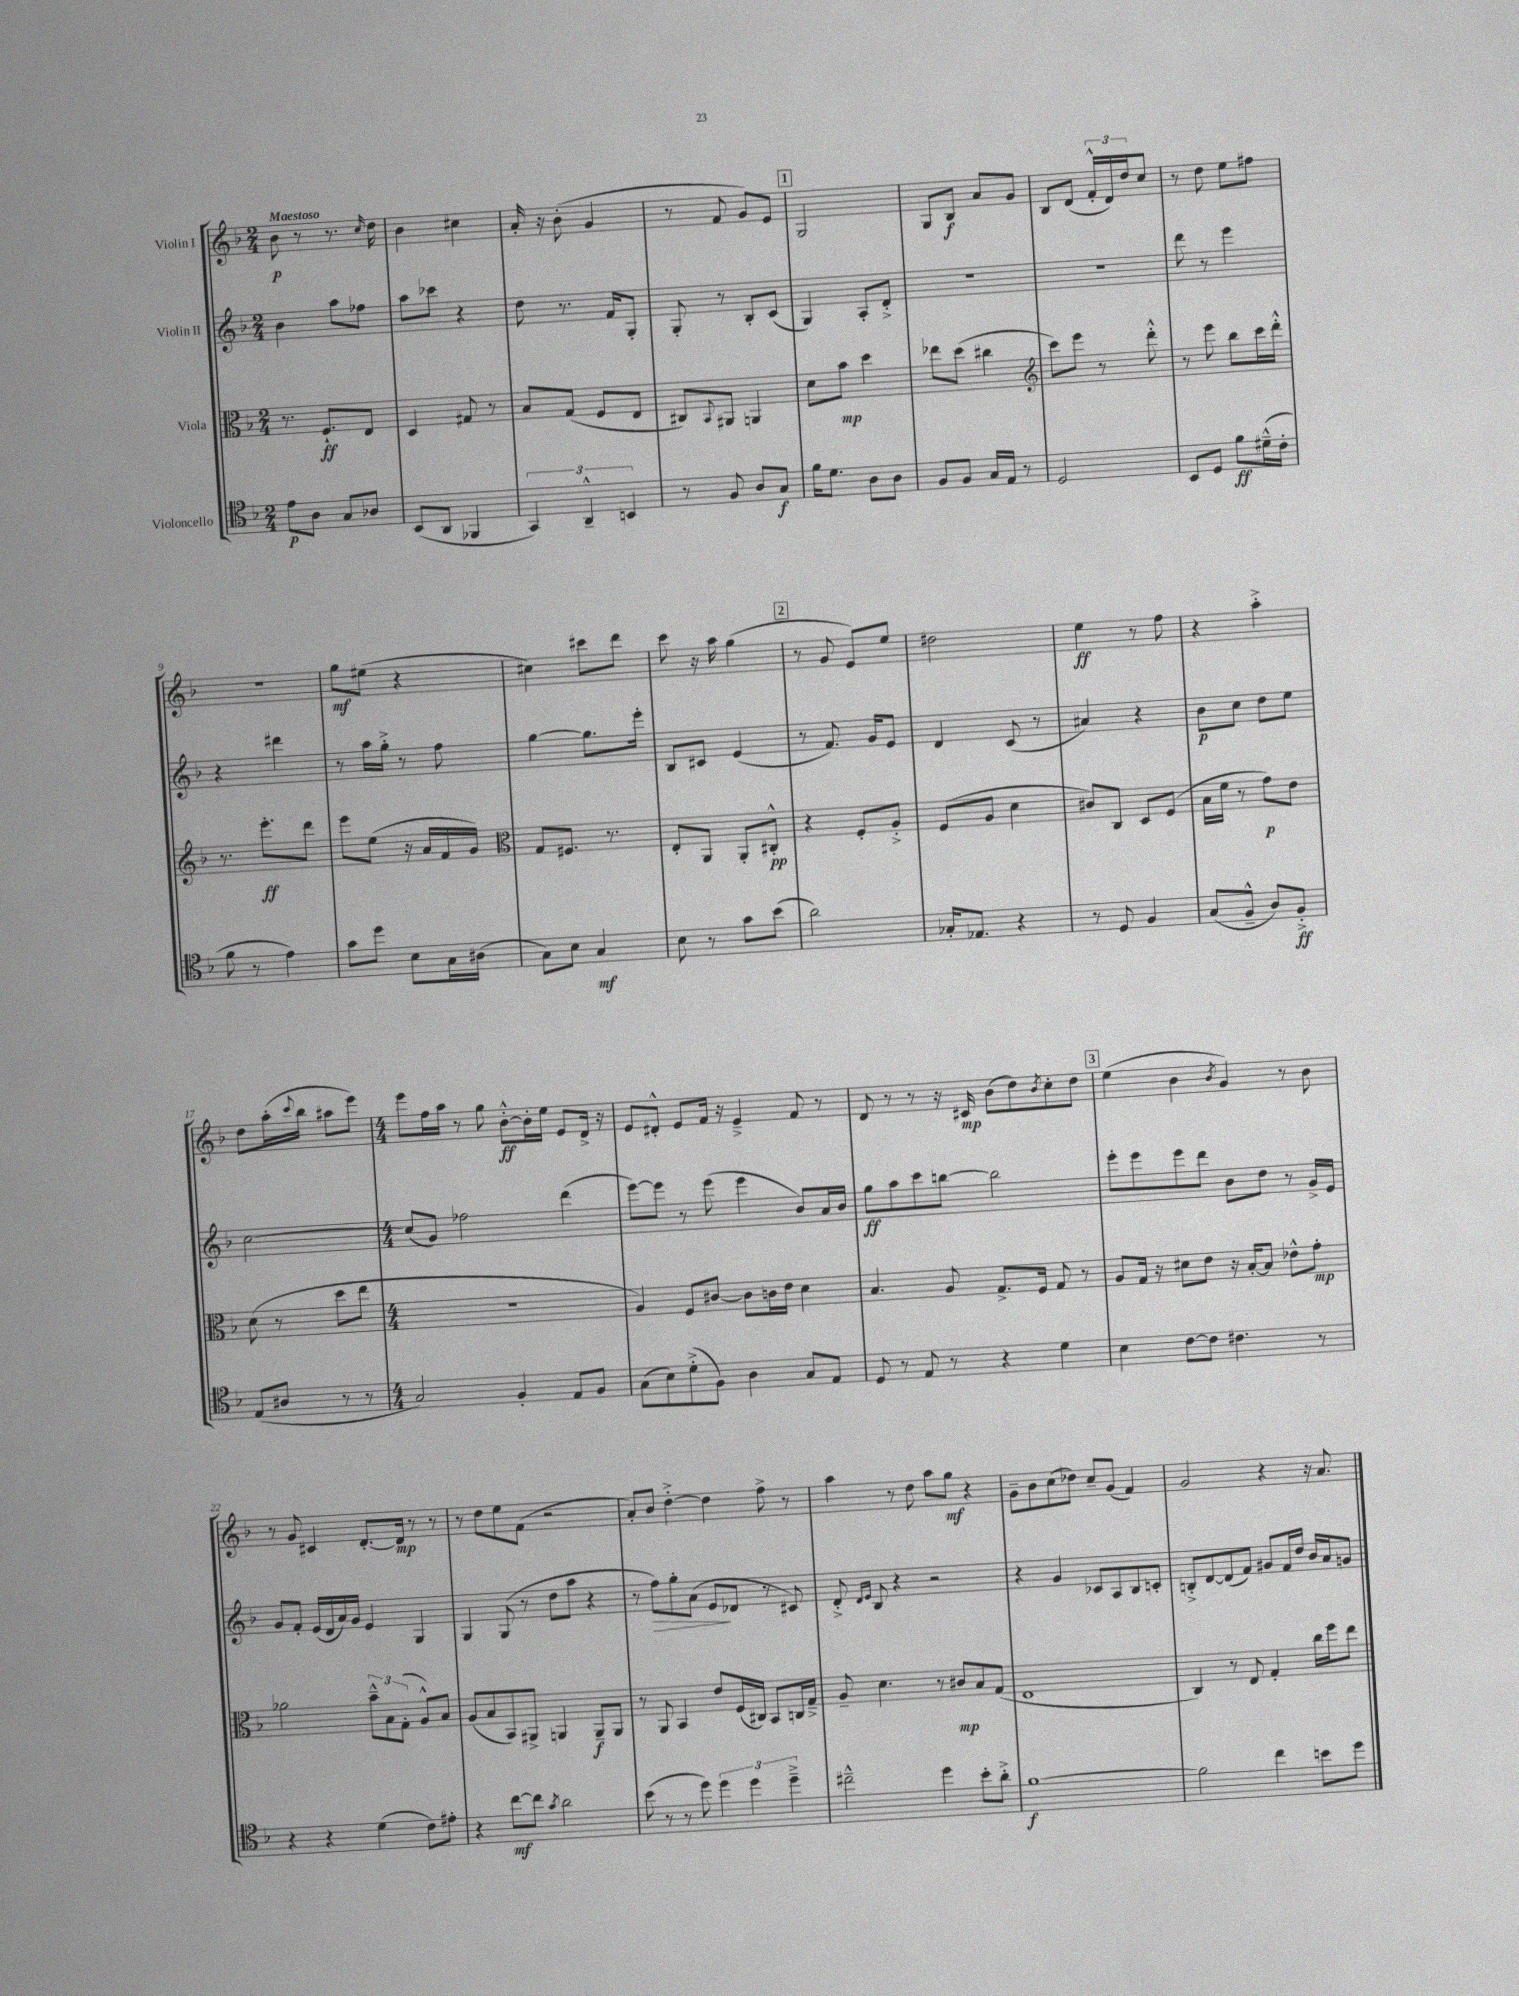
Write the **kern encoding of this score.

**kern	**kern	**kern	**kern
*staff4	*staff3	*staff2	*staff1
*clefC4	*clefC3	*clefG2	*clefG2
*k[b-]	*k[b-]	*k[b-]	*k[b-]
*M2/4	*M2/4	*M2/4	*M2/4
8e\L	8.r	4b-\	8b-\
8A\J	.	.	8r
.	8.F`/L	.	.
8G/L	.	8aa\L	8.r
8A-/J	8E/J	8ff-\J	.
.	.	.	16qqcc/
.	.	.	16dd\
=	=	=	=
(8BB-/L	4D/	8aa\L	4b-\
8AA/J	.	8ccc-\J	.
4FF-/	8G#/	4r	4cc#\
.	8r	.	.
=	=	=	=
6GG/)	8B-/L	8dd\	16a'/
.	.	.	16r
.	(8G/J	8.r	(8b-'\
6AA~^^/	.	.	.
.	8F/L	.	4g/
.	.	16f/LK	.
6BB/	.	.	.
.	8E/J	8G'/J	.
=	=	=	=
8r	8C#/L)	8G'/	8r
.	8qqBB-/	.	.
8F/	8AA#/J	8r	8f/
8A/L	4AA/	8B-'/L	8g/L)
8G/J	.	(8c/J	8e/J
=	=	=	=
16f\LK	8d\L	4G/)	2G/
8.d\J	.	.	.
.	8b-\J	.	.
8A\L	4dd\	8A'/L	.
8A\J	.	8d'^/J	.
=	=	=	=
8F/L	8ee-\L	2r	8G/L
8F/J	(8dd\J	.	8B-/J
16G/LL	4cc#\	.	8a/L
16E/JJ	.	.	.
8r	.	.	8g/J
=	=	=	=
*	*clefG2	*	*
2D/	8ccc\L)	2r	8B-/L
.	8eee\J	.	(8d/J
.	8r	.	24f'^^/LL
.	.	.	24d/)
.	.	.	24dd/J
.	8ddd'^^\	.	8cc/J
=	=	=	=
8BB-/L	8r	8ddd\	8r
8D/J	8eee\	8r	8dd\
8f\L	8bb-\L	4eee\	8ee\L
(16d#~^^\L	16ccc\L	.	8ff#\J
16c'\JJ	16ddd'^^\JJ	.	.
=	=	=	=
8f\	8.r	4r	2r
8r	.	.	.
.	8.eee'\L	.	.
4e\)	.	4ddd#\	.
.	8ddd\J	.	.
=	=	=	=
8g\L	8eee\L	8r	8gg\L
8dd\J	(8ee\J	16aa\LL	(8ee#\J
.	.	16gg'^\JJ	.
8B-\L	16r	8r	4r
.	16a/LL	.	.
16G\L	16f/	8ff\	.
(16A#\JJ	16g/JJ)	.	.
=	=	=	=
*	*clefC3	*	*
8G\L)	8G/L	[4gg\	4cc#\)
8B-\J	8.F#/J	.	.
4G/	.	8.gg\]L	8ccc#\L
.	8.r	.	.
.	.	.	8ddd\J
.	.	16eee'\Jk	.
=	=	=	=
8B-\	8E'/L	8B-/L	8ccc\
8r	8AA/J	8c#/J	16r
.	.	.	16aa\
8g\L	8AA'/L	(4e/	(4gg\
(8b-\J	8C#'^^/J	.	.
=	=	=	=
2a\)	4r	8r	8r
.	.	8.f/)	8g/
.	8F'/L	.	8e/L)
.	.	16g/LK	.
.	8A'^/J	8e/J	8ee/J
=	=	=	=
16G-'/LK	(8F/L	4d/	2dd#\
8.E-/J	.	.	.
.	8A/J	.	.
4r	4d\	(8c/	.
.	.	8r	.
=	=	=	=
8r	8c#/L)	4a#/)	4ee\
8D/	8C/J	.	.
4F/	8D/L	4r	8r
.	(8F/J	.	8ff\
=	=	=	=
(8G/L	16B-\LL	8b-\L	4r
.	16f\JJ	.	.
8F~^^/J	8r	8cc\J	.
8A/L)	8g\L)	8dd\L	4aa'^\
8F'^/J	8e\J	8ee\J	.
=	=	=	=
(8E/L	(8d\	[2cc\	8dd\L
8A#/J	8r	.	(16aa'\L
.	.	.	8qqccc/
.	.	.	16bb-\JJ
8r	8dd\L	.	8aa#\L
8r	8ee\J	.	8eee\J)
=	=	=	=
*M4/4	*M4/4	*M4/4	*M4/4
2G/)	1r	(8cc/]L	8eee\L
.	.	8g/J)	16ff\L
.	.	.	16aa\JJ
.	.	2ff-\	8r
.	.	.	8gg\
4F'/	.	.	[8b-'^^\L
.	.	.	16b-'\]L
.	.	.	16ee\JJ
8E/L	.	(4ddd\	8e/L
8F/J	.	.	16d^/Jk
.	.	.	16r
=	=	=	=
(8G\L	4A/)	[8eee\L)	8e/L
8B-\)	.	8eee\]J	8d#'^^/J
(8d'^\	8F/L	8r	8e/L
8F\J)	[8c#/J	(8eee\	16f/Jk
.	.	.	16r
4A\	8c#\]L	4eee\	4e~^/
.	16c\L	.	.
.	16e\JJ	.	.
8G/L	4d\	8b-/L)	8f/
8E/J	.	16a/L	8r
.	.	16b-/JJ	.
=	=	=	=
8D/	4.B-/	8gg\L	8d/
8r	.	8aa\	8r
8E/	.	8ccc\	8r
8r	8A/	[8bb\J	16r
.	.	.	16c#/
4r	8.G^/L	2bb\]	(8b-\L
.	.	.	8dd\)
.	16F/Jk	.	.
.	.	.	8qb-/
4d\	8G/	.	8cc'\
.	8r	.	8dd\J
=	=	=	=
4B-\	8A/L	8eee'\L	(4ee\
.	16G/Jk	8eee\	.
.	16r	.	.
[8c\L	8d#\L	8eee\	4b-\
8c\]J	8e\J	8ddd\J	.
.	.	.	8qb-/
4.c#\	16r	8b-\L	4g/)
.	[16B-'/LK	.	.
.	8B-/]J	8dd\J	.
.	8e-^^\L	8r	8r
8r	8g'\J	16g^/LL	8b-\
.	.	16e/JJ	.
=	=	=	=
4r	2a-\	8g/L	8r
.	.	8f'/J	8g/
4r	.	(16e/LL	4c#/
.	.	16d/	.
.	.	16a/)	.
.	.	16g/JJ	.
(4d\	12b-~^^\L	4e/	[8.d'/L
.	12B-\	.	.
.	(12G'\J	.	.
.	.	.	16d/]Jk
8c\L)	8A^^/L)	4G/	8r
8e#'\J	8B-/J	.	8r
=	=	=	=
4r	(8A/L	4G/	8r
.	8B-/	.	8dd\L
[8cc\L	8BB-/)	(8G/	8ee\
8cc\]J	8AA#^/J	8r	(8f\J
8qg/	.	.	.
2a\	4AA/	8dd\L	2r
.	.	8aa\J	.
.	8AA~/L	4r	.
.	8AA/J	.	.
=	=	=	=
(8b-\	8r	8r	8a'/L)
8r	8AA/	8ff\L)	8b-/J
8r	4BB-/	8gg'\	[4dd'^\
8dd\)	.	(8a\J	.
6dd\	8e/L	8e/L	4dd\]
.	(16F/L	8d-/J	.
6dd\	.	.	.
.	16C#/JJ)	.	.
.	8BB-/L	8r	8ff^\
6dd~^\	.	.	.
.	16C/L	8c#/)	8r
.	16G~^/JJ	.	.
=	=	=	=
2cc#~^^\	8A~/	8d'^/	4aa\
.	.	16qqd/LL	.
.	.	16qqe/JJ	.
.	4.d\	8B-/	.
.	.	4r	8r
.	.	.	8dd\
4dd\	8r	2r	8aa\L
.	8c#/L	.	8gg\J
8b-'\L	8B-/	.	4r
8a'^\J	(8G/J	.	.
=	=	=	=
[1f	1E	4r	8g~\L
.	.	.	8b-\
.	.	4g/	(8cc\
.	.	.	8dd-\J)
.	.	8c-/L	8cc~/L
.	.	8A/	(8g/J
.	.	8B-/	4f/)
.	.	8c'/J	.
=	=	=	=
2f\]	4C/)	8B'^/L	2g/
.	.	[8d/	.
.	8r	(8d/]	.
.	8E/	8f/J)	.
4cc\	4G'/	8g#/L	4r
.	.	16f/L	.
.	.	16dd/JJ	.
8b\L	16cc\LL	16b-/LL	16r
.	16ff\J	16a/J	8.a/
8dd\J	8ee\J	8g/J	.
==	==	==	==
*-	*-	*-	*-
